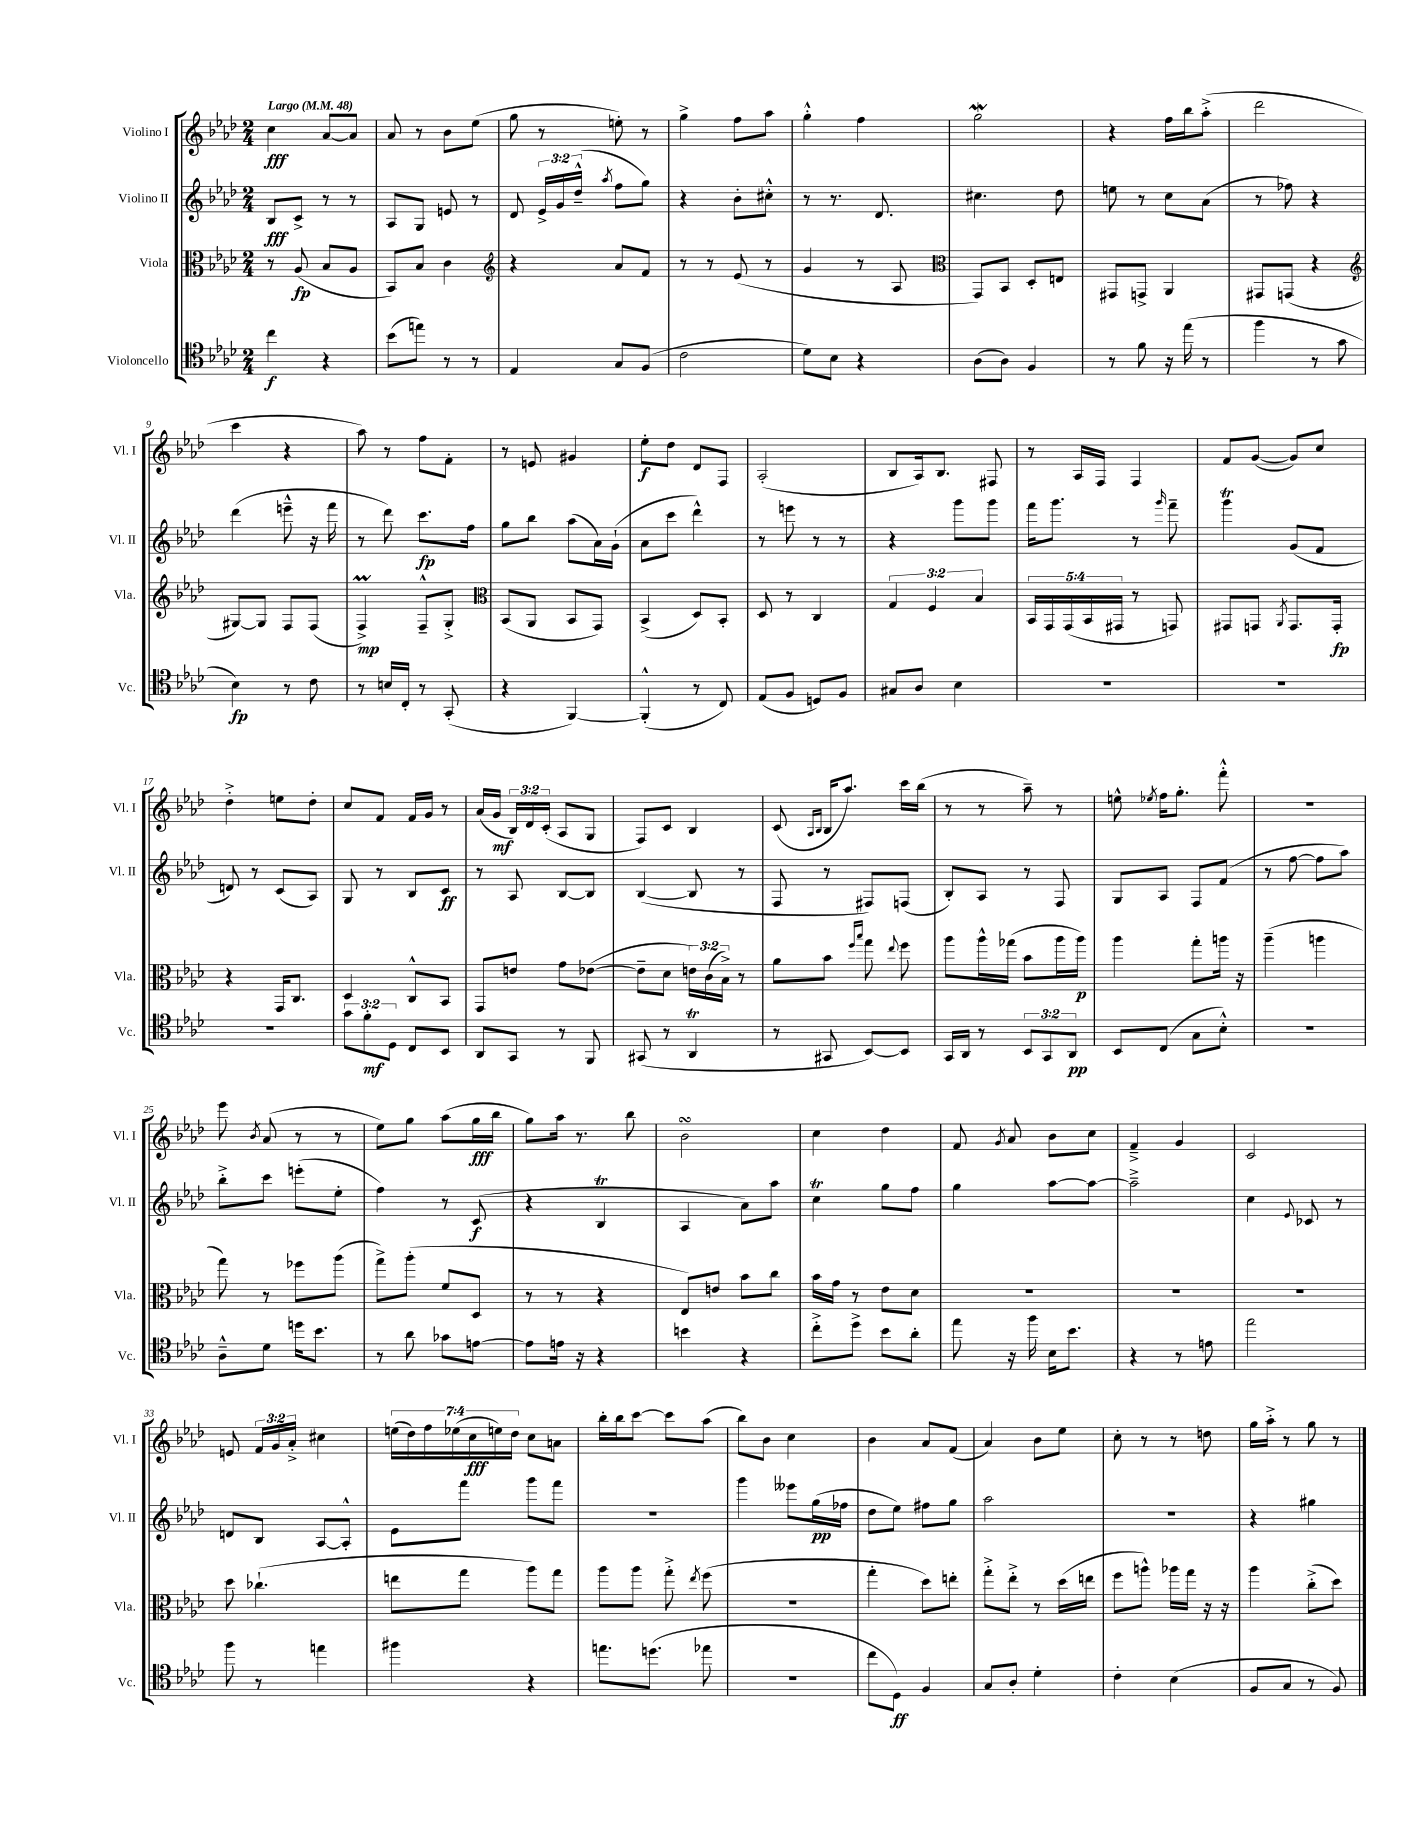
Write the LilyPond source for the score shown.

<<
\new StaffGroup <<
\new Staff = "s0" \with { instrumentName = "Violino I" shortInstrumentName = "Vl. I" } {
    \clef treble \key aes \major \numericTimeSignature \time 2/4 \override Staff.TupletNumber.text = #tuplet-number::calc-fraction-text \tempo "Largo" 4 = 48
    \autoBeamOff c''4\fff aes'8[~ aes'8] |
    aes'8 r8 bes'8[ ees''8]( |
    g''8 r8 e''8-.) r8 |
    g''4-> f''8[ aes''8] |
    g''4-.-^ f''4 |
    g''2\mordent |
    r4 f''16[ bes''16 aes''8]-.->( |
    des'''2 |
    c'''4 r4 |
    aes''8) r8 f''8[ f'8]-. |
    r8 e'8 gis'4 |
    ees''8[-.\f des''8] des'8[ f8] |
    aes2-.( |
    bes8[ aes16) bes8.] fis8 |
    r8 aes16[ f16] f4 |
    f'8[ g'8]~( g'8[) c''8] |
    des''4-.-> e''8[ des''8]-. |
    c''8[ f'8] f'16[ g'16] r8 |
    aes'16[( g'16]\mf \tuplet 3/2 { bes16[) des'16 c'16]-.( } aes8[ g8] |
    f8[) c'8] bes4 |
    c'8( \grace { aes16[ bes16] } bes16[ aes''8.]) c'''16[ bes''16]( |
    r8 r8 aes''8--) r8 |
    e''8-^ \acciaccatura { ees''8 } f''16[ g''8.]-. f'''8-.-^ |
    R2 |
    ees'''8 \acciaccatura { bes'8 } aes'8( r8 r8 |
    ees''8[) g''8] aes''8[( g''16\fff bes''16] |
    g''8[) aes''16] r8. bes''8 |
    bes'2\turn |
    c''4 des''4 |
    f'8 \acciaccatura { g'8 } aes'8 bes'8[ c''8] |
    f'4---> g'4 |
    c'2 |
    e'8 \tuplet 3/2 { f'16[ g'16 aes'16]-.-> } cis''4 |
    \tuplet 7/4 { e''16[( des''16) f''16 ees''16( c''16\fff e''16) des''16] } c''8[ a'8] |
    bes''16[-. bes''16 c'''8]~ c'''8[ aes''8]( |
    bes''8[) bes'8] c''4 |
    bes'4 aes'8[ f'8]( |
    aes'4) bes'8[ ees''8] |
    c''8-. r8 r8 d''8 |
    g''16[ aes''16]-.-> r8 g''8 r8 \bar "|." |
}
\new Staff = "s1" \with { instrumentName = "Violino II" shortInstrumentName = "Vl. II" } {
    \clef treble \key aes \major \numericTimeSignature \time 2/4 \override Staff.TupletNumber.text = #tuplet-number::calc-fraction-text
    \autoBeamOff bes8[\fff c'8]-> r8 r8 |
    aes8[ g8] e'8 r8 |
    des'8 \tuplet 3/2 { ees'16[-> g'16 des''16]---^( } \acciaccatura { aes''8 } f''8[ g''8]) |
    r4 bes'8[-. cis''8]-.-^ |
    r8 r8. des'8. |
    cis''4. des''8 |
    e''8 r8 c''8[ aes'8]( |
    r8 fes''8) r4 |
    des'''4( e'''8---^ r16 f'''16 |
    r8 des'''8) c'''8.[\fp f''16] |
    g''8[ bes''8] aes''8[( aes'16) g'16]-!( |
    aes'8[ c'''8] des'''4-^) |
    r8 e'''8 r8 r8 |
    r4 g'''8[ g'''8] |
    f'''16[ g'''8.] r8 \grace { g'''16 } f'''8-- |
    g'''4\trill g'8[( f'8] |
    d'8) r8 c'8[( aes8]) |
    g8 r8 bes8[ c'8]\ff |
    r8 aes8 bes8[~ bes8] |
    bes4~( bes8 r8 |
    f8 r8 fis8[) f8]( |
    bes8[-.) aes8] r8 f8 |
    g8[ aes8] f8[ f'8]( |
    r8 f''8~ f''8[ aes''8]) |
    bes''8[-.-> c'''8] e'''8[-.( ees''8]-. |
    f''4) r8 c'8\f( |
    r4 bes4\trill |
    aes4 aes'8[) aes''8] |
    c''4\trill g''8[ f''8] |
    g''4 aes''8[~ aes''8]~ |
    aes''2---> |
    c''4 \appoggiatura { ees'8 } ces'8 r8 |
    d'8[ bes8] aes8[~ aes8]-.-^ |
    ees'8[ f'''8] g'''8[ f'''8] |
    R2 |
    g'''4 eeses'''8[ g''16\pp( fes''16] |
    des''8[ ees''8]) fis''8[ g''8] |
    aes''2 |
    r2 |
    r4 gis''4 \bar "|." |
}
\new Staff = "s2" \with { instrumentName = "Viola" shortInstrumentName = "Vla." } {
    \clef alto \key aes \major \numericTimeSignature \time 2/4 \override Staff.TupletNumber.text = #tuplet-number::calc-fraction-text
    \autoBeamOff r8 aes8\fp( bes8[ aes8] |
    bes,8[) bes8] c'4 |
    \clef treble r4 aes'8[ f'8] |
    r8 r8 ees'8( r8 |
    g'4 r8 aes8 |
    \clef alto g,8[) bes,8] des8[-. e8] |
    gis,8[ g,8]-> aes,4 |
    gis,8[ g,8]( r4 |
    \clef treble gis8[~) gis8] f8[ f8]( |
    f4->\prall\mp) f8[---^ g8]-.-> |
    \clef alto bes,8[( aes,8] bes,8[ g,8]) |
    bes,4->( des8[) bes,8]-. |
    des8 r8 c4 |
    \tuplet 3/2 { g4 f4 bes4 } |
    \tuplet 5/4 { bes,16[ g,16 g,16( bes,16 gis,16] } r8 g,8) |
    gis,8[ g,8] \acciaccatura { aes,8 } g,8.[ g,16]-.\fp |
    r4 g,16[ c8.] |
    des4 c8[-^ bes,8] |
    g,8[ e'8] g'8[ ees'8]~( |
    ees'8[-- des'8] \tuplet 3/2 { e'16[) c'16( bes16]->) } r8 |
    aes'8[ bes'8] \grace { f''16[ bes''16] } g''8 \appoggiatura { ees''8 } f''8 |
    aes''8[ aes''16-^ ges''16]( bes'8[ aes''16 aes''16]\p) |
    aes''4 g''8[-. a''16] r16 |
    aes''4--( a''4 |
    g''8) r8 fes''8[ aes''8]( |
    g''8[->) aes''8]-.( f'8[ des8] |
    r8 r8 r4 |
    ees8[) e'8] bes'8[ c''8] |
    bes'16[ g'16] r8 ees'8[ des'8] |
    R2 |
    R2 |
    R2 |
    des''8 ces''4.-!( |
    e''8[ g''8] aes''8[) g''8] |
    aes''8[ aes''8] g''8-.-> \acciaccatura { ees''8 } f''8( |
    R2 |
    g''4-. des''8[) e''8]-. |
    g''8[-.-> ees''8]-.-> r8 des''16[( e''16] |
    f''8[ a''8]-^) aes''16[ g''16] r16 r16 |
    aes''4 c''8[-.->( des''8]) \bar "|." |
}
\new Staff = "s3" \with { instrumentName = "Violoncello" shortInstrumentName = "Vc." } {
    \clef tenor \key aes \major \numericTimeSignature \time 2/4 \override Staff.TupletNumber.text = #tuplet-number::calc-fraction-text
    \autoBeamOff c''4\f r4 |
    bes'8[( e''8]) r8 r8 |
    ees4 g8[ f8]( |
    c'2 |
    des'8[) bes8] r4 |
    aes8[( aes8]) f4 |
    r8 f'8 r16 ees''16( r8 |
    f''4 r8 g'8 |
    bes4\fp) r8 c'8 |
    r8 b16[ c16]-. r8 g,8-.( |
    r4 f,4~) |
    f,4-.-^( r8 c8) |
    ees8[( f8] d8[) f8] |
    gis8[ aes8] bes4 |
    R2 |
    R2 |
    R2 |
    \tuplet 3/2 { g'8[ f'8-.\mf des8] } c8[ bes,8] |
    aes,8[ g,8] r8 f,8 |
    gis,8( r8 aes,4\trill |
    r8 gis,8 bes,8[~) bes,8] |
    g,16[ aes,16] r8 \tuplet 3/2 { bes,8[ g,8 aes,8]\pp } |
    bes,8[ c8]( g8[ bes8]-.-^) |
    R2 |
    aes8[---^ des'8] d''16[ bes'8.] |
    r8 aes'8 ges'8[ e'8]~ |
    e'8[ e'16] r16 r4 |
    b'4 r4 |
    c''8[-.-> des''8]-> bes'8[ aes'8]-. |
    ees''8 r16 f''16 bes16[ bes'8.] |
    r4 r8 e'8 |
    ees''2 |
    f''8 r8 e''4 |
    fis''4 r4 |
    e''8.[ d''8.]( ees''8 |
    r2 |
    c''8[ des8]\ff) f4 |
    g8[ aes8]-. des'4-. |
    c'4-. bes4( |
    f8[ g8] r8 f8) \bar "|." |
}
>>
>>
